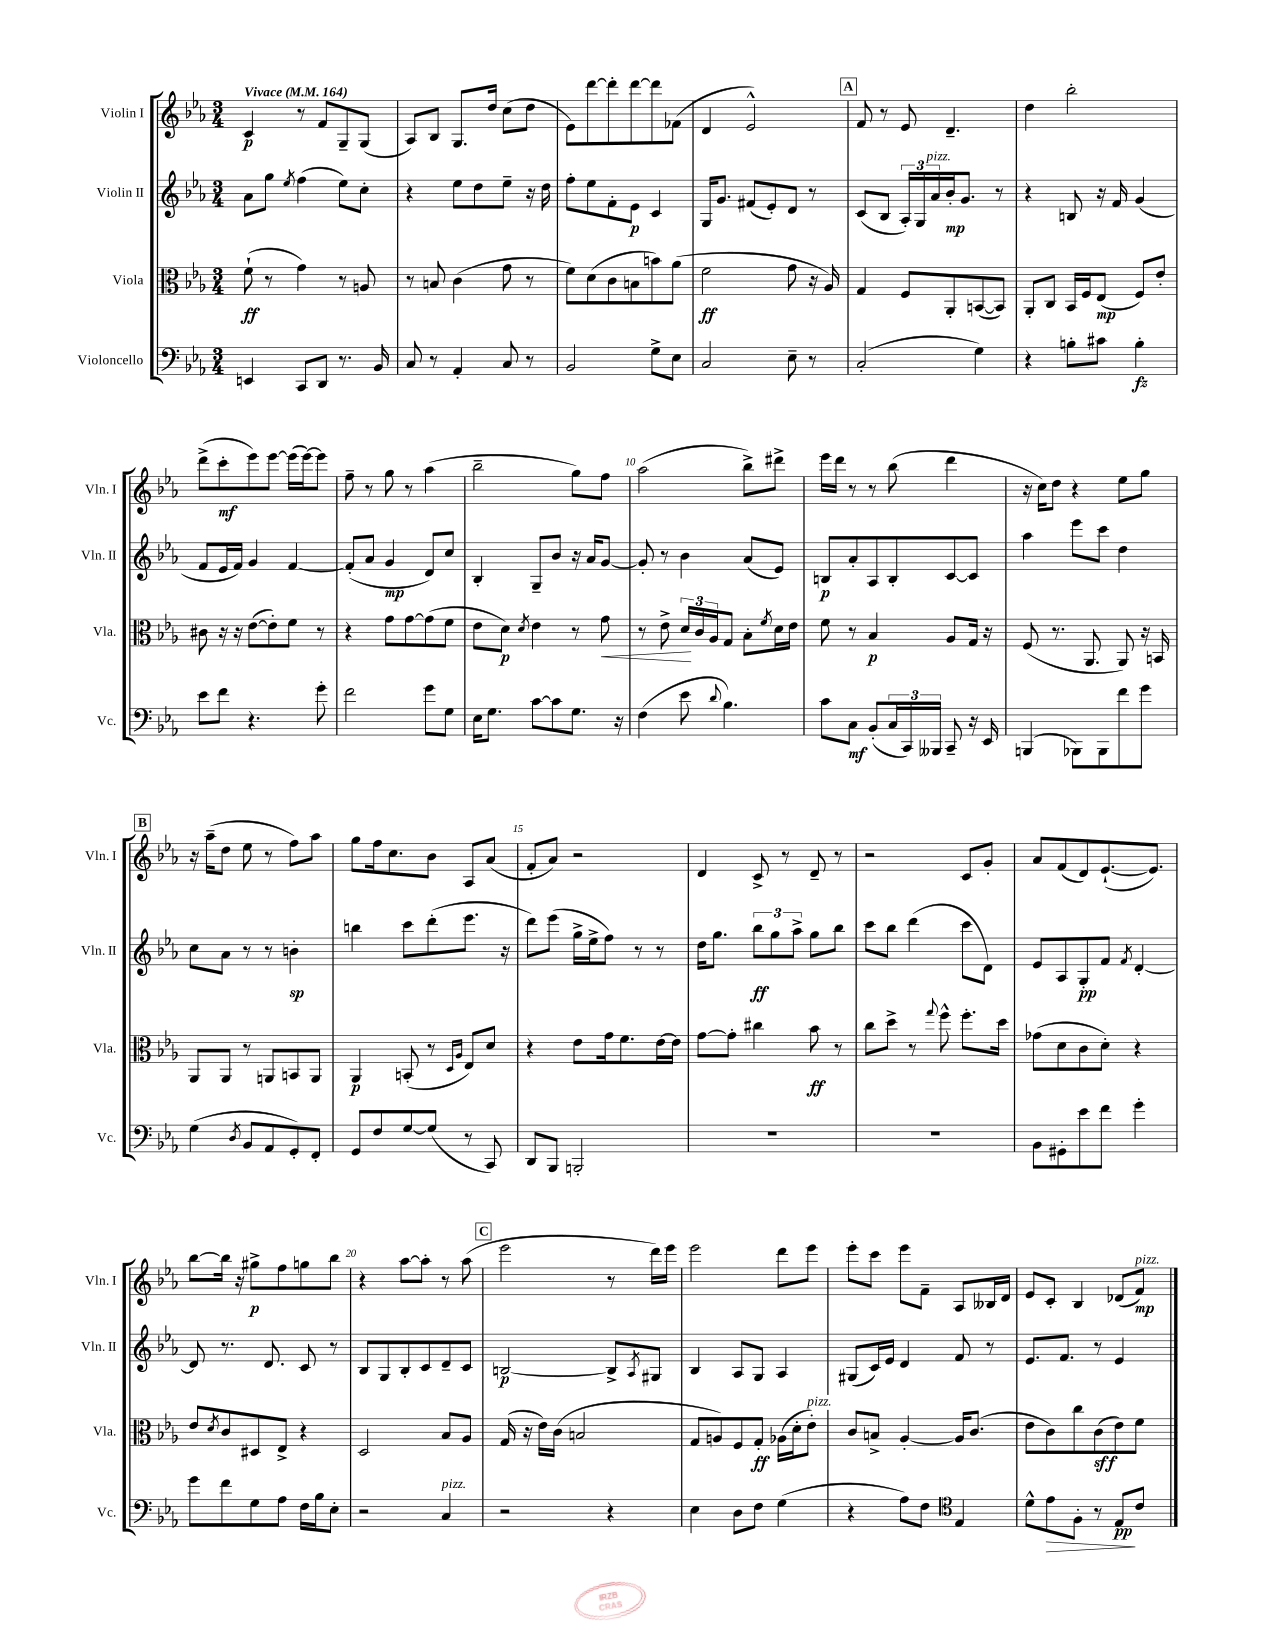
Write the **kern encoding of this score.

**kern	**kern	**kern	**kern
*staff4	*staff3	*staff2	*staff1
*clefF4	*clefC3	*clefG2	*clefG2
*k[b-e-a-]	*k[b-e-a-]	*k[b-e-a-]	*k[b-e-a-]
*M3/4	*M3/4	*M3/4	*M3/4
*MM164	*MM164	*MM164	*MM164
4EE	(8f`	8a-	4c
.	8r	8gg	.
.	.	8qee-	.
8CC	4g)	(4ff	8r
8DD	.	.	8f
8.r	8r	8ee-)	8G~
.	8A	8cc'	(8G
16BB-	.	.	.
=	=	=	=
8C	8r	4r	8A-)
8r	8B	.	8B-
4AA-'	(4c	8ee-	8.G
.	.	8dd	.
.	.	.	16dd
8C	8g	8ee-~	(8cc
8r	8r	16r	8dd
.	.	16dd	.
=	=	=	=
2BB-	8f)	8ff'	8e-)
.	(8d	8ee-	[8ddd
.	8c	8f'	8ddd']
.	8B	8e-	[8ddd
8G^	8b)	4c	8ddd]
8E-	(8a-	.	(8f-
=	=	=	=
2C	2f	16G	4d
.	.	8.g	.
.	.	(8f#	2e-^^)
.	.	8e-')	.
8E-~	8g	8d	.
8r	16r	8r	.
.	16A-)	.	.
=	=	=	=
(2C'	4G	(8c	8f
.	.	8B-	8r
.	8F	24A-')	8e-
.	.	24G	.
.	.	24a-	.
.	8AA-'	16b-'	4.d~
.	.	8.g	.
4G)	([8BB	.	.
.	8BB])	8r	.
=	=	=	=
4r	8AA-'	4r	4dd
.	8C	.	.
8B'	16BB-	8B	2bb-'
.	16F	.	.
8c#	(8E-	16r	.
.	.	16f	.
4B'	8F)	(4g	.
.	8e-'	.	.
=	=	=	=
8e-	8c#	8f	(8ddd^
8f	16r	16e-	8ccc'
.	16r	16f)	.
4.r	([8e-	4g	8eee-)
.	8e-'])	.	[8eee-
.	8f	[4f	(16eee-]
.	.	.	[16eee-)
8g'	8r	.	8eee-]
=	=	=	=
2f	4r	(8f']	8ff~
.	.	8a-	8r
.	8g	4g	8gg
.	[8g	.	8r
8g	(8g]	8d)	(4aa-
8G	8f	8cc	.
=	=	=	=
16E-	8e-	4B-'	2bb-~
8.G	.	.	.
.	8d)	.	.
.	8qd	.	.
[8c	4e-	8G~	.
8c]	.	8b-	.
8.G	8r	16r	8gg)
.	.	16a-	.
.	8g	[8g	8ff
16r	.	.	.
=	=	=	=
(4F	8r	8g']	(2aa-
.	8e-^	8r	.
8e-	24d	4b-	.
.	24c	.	.
.	24A-	.	.
8qqd	.	.	.
4.B-)	8G	.	.
.	8B-'	(8a-	8bb-^)
.	8qf	.	.
.	16d	8e-)	8ddd#^
.	16e-	.	.
=	=	=	=
8c	8f	8B	16eee-
.	.	.	16ddd
8C	8r	8a-'	8r
(8BB-'	4B-	8A-	8r
24C	.	8B'	(8bb-
24CC)	.	.	.
24BBB--	.	.	.
8CC~	8A-	[8c	4ddd
16r	16G	8c]	.
16EE-	16r	.	.
=	=	=	=
(4BBB	(8F	4aa-	16r
.	.	.	16cc)
.	8.r	.	8dd
8BBB-)	.	8eee-	4r
.	8.AA-	.	.
8BBB-	.	8ccc	.
8f	8AA-)	4dd	8ee-
8g	16r	.	8gg
.	16BB	.	.
=	=	=	=
(4G	8AA-	8cc	16r
.	.	.	(16aa-~
.	8AA-	8a-	8dd
8qD	.	.	.
8BB-	8r	8r	8ee-
8AA-	8AA	8r	8r
8GG')	8BB	4b'	8ff)
8FF'	8AA	.	8aa-
=	=	=	=
8GG	4AA-	4bb	8gg
8F	.	.	16ff
.	.	.	8.cc
[8G	(8BB'	8ccc	.
(8G]	8r	(8ddd'	8b-
.	16qqD	.	.
.	16qqA-	.	.
8r	8E-)	8.eee-	8A-
8CC)	8d	.	(8a-
.	.	16r	.
=	=	=	=
8DD	4r	8ddd)	8f'
8BBB-	.	(8eee-	8a-)
2BBB'	8e-	16gg^	2r
.	.	16ee-^	.
.	16g	8ff)	.
.	8.f	.	.
.	.	8r	.
.	[16e-	8r	.
.	16e-]	.	.
=	=	=	=
2.r	[8g	16dd	4d
.	.	8.gg	.
.	8g']	.	.
.	4cc#	12bb-	8c^
.	.	12gg	.
.	.	.	8r
.	.	12aa-^	.
.	8b-	8gg	8d~
.	8r	8bb-	8r
=	=	=	=
2.r	8cc	8ccc	2r
.	8dd^	8bb-	.
.	8r	(4ddd	.
.	8qqgg	.	.
.	8ff^^	.	.
.	8.ff'	8ccc	8c
.	.	8d)	8g'
.	16dd	.	.
=	=	=	=
8BB-	(8g-	8e-	8a-
8GG#'	8d	8A-	(8f
8e-	8c	8G'	8d)
8f	8d')	8f	([8.e-`
.	.	8qf	.
4g'	4r	[4d'	.
.	.	.	8.e-])
=	=	=	=
8g	8e-	8d]	[8bb-
.	8qd	.	.
8f	8c	8.r	16bb-]
.	.	.	16r
8G	8D#	.	8gg#^
.	.	8.d	.
8A-	8E-^	.	8ff
16F	4r	8c	8gg
16B-	.	.	.
8E-'	.	8r	8bb-
=	=	=	=
2r	2D	8B-	4r
.	.	8G	.
.	.	8B-'	[8aa-
.	.	8c	8aa-']
4C	8B-	8d~	8r
.	8A-	8c	(8aa-
=	=	=	=
2r	(16G	[2B	2eee-
.	16r	.	.
.	16e-)	.	.
.	(16c	.	.
.	2B	.	.
4r	.	8B^]	8r
.	.	8qA-	.
.	.	8G#	16ddd)
.	.	.	16eee-
=	=	=	=
4E-	8G	4B-	2eee-
.	8A)	.	.
8D	8F	8A-	.
8F	8G'	8G	.
(4G	(16A-	4A-	8ddd
.	16d'	.	.
.	8e-')	.	8eee-
=	=	=	=
4r	8c	(8G#	8eee-'
.	8B^	16c)	8ccc
.	.	16e-	.
8A-)	[4A-'	4d	8eee-
8F	.	.	8f~
*clefC4	*	*	*
4E-	16A-]	8f	8A-
.	(8.c	.	.
.	.	8r	16B--
.	.	.	16d
=	=	=	=
8d^^	8e-	8.e-	8e-
8e-	8c)	.	8c'
.	.	8.f	.
8F'	8cc	.	4B-
8r	(8c	8r	.
8E-	8e-)	4e-	(8d-
8c	8f	.	8f)
==	==	==	==
*-	*-	*-	*-
